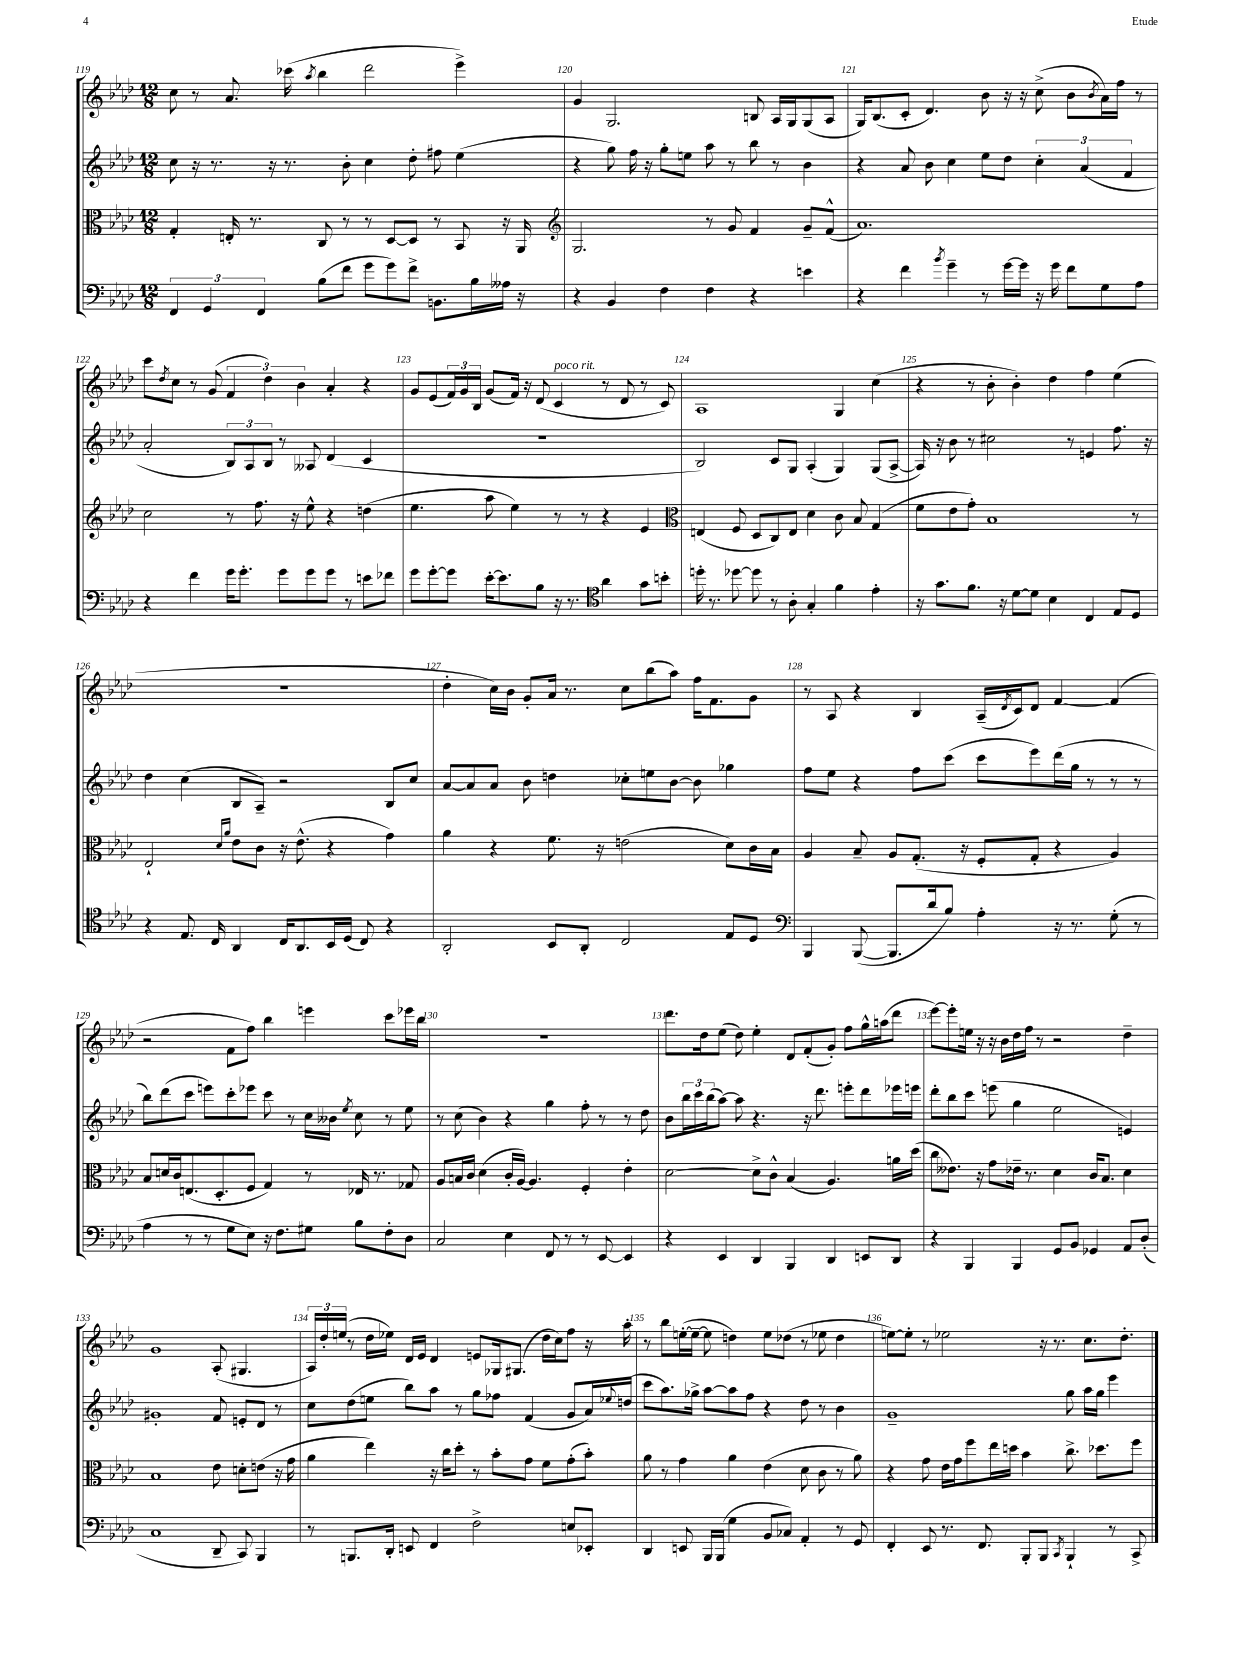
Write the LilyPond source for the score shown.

<<
\new StaffGroup <<
\new Staff = "s0" {
    \clef treble \key aes \major \numericTimeSignature \time 12/8
    c''8 r8 aes'8. ces'''16( \acciaccatura { aes''8 } bes''4 des'''2 ees'''4->) |
    g'4 g2. b8 aes16 g16 g8( aes8 |
    g16) bes8.( c'8-. des'4.) bes'8 r16 r16 c''8->( bes'8 \acciaccatura { bes'8 } aes'16) f''16 r8 |
    c'''8 \acciaccatura { des''8 } c''8 r8 g'8( \tuplet 3/2 { f'4 des''4) bes'4 } aes'4-. r4 |
    g'8 ees'8( \tuplet 3/2 { f'16) g'16 bes16 } g'8( f'16) r16 des'8( c'4^\markup { \italic "poco rit." } r8 des'8 r8 c'8) |
    aes1 g4 c''4( |
    r4 r8 bes'8-. bes'4-.) des''4 f''4 ees''4( |
    R1. |
    des''4-. c''16) bes'16 g'8-. aes'16 r8. c''8 bes''8( aes''8) f''16 f'8. g'8 |
    r8 aes8 r4 bes4 aes16--( \acciaccatura { des'8 } c'16) des'8 f'4~ f'4( |
    r2 f'8 f''8) bes''4 e'''4 c'''8 ees'''16 bes''16 |
    R1. |
    des'''8. des''16 ees''8( des''8) ees''4-. des'8 f'8-.( g'8-.) f''8 g''16-^ a''16( des'''8 |
    ees'''8~) ees'''8-. e''16 r16 r16 bes'16 des''16 f''16 r8 r2 des''4-- |
    g'1 aes8-.( gis4. |
    \tuplet 3/2 { aes16) des''16-. e''16( } r8 des''16 ees''16) des'16 ees'16 des'4 e'8 ges16 gis8.( des''16 c''16) f''8 r16 aes''16-. |
    r8 bes''8 e''16~-.( e''16~-- e''8 d''4) e''8 des''8( r8 ees''8 des''4 |
    e''8~) e''8-. r8 ees''2 r16 r8. c''8. des''8.-. \bar "|." |
}
\new Staff = "s1" {
    \clef treble \key aes \major \numericTimeSignature \time 12/8
    c''8 r16 r8. r16 r8. bes'8-. c''4 des''8-. fis''8 ees''4( |
    r4 g''8) f''16 r16 g''8-. e''8 aes''8 r8 bes''8 r8 bes'4 |
    r4 aes'8 bes'8 c''4 ees''8 des''8 \tuplet 3/2 { c''4-. aes'4( f'4 } |
    aes'2-. \tuplet 3/2 { bes8) aes8 bes8 } r8 aeses8 des'4( c'4 |
    R1. |
    bes2) c'8 g8 aes4-.( g4) g8( aes8~-> |
    aes16) r16 bes'8 r8 cis''2 r8 e'4 f''8. r16 |
    des''4 c''4( bes8 aes8--) r2 bes8 c''8 |
    aes'8~ aes'8 aes'8 bes'8 d''4 ces''8-. e''8 bes'8~ bes'8 ges''4 |
    f''8 ees''8 r4 f''8 c'''8( c'''8 ees'''8) des'''16( g''16 r8 r8 r8 |
    bes''8) des'''8( c'''8 e'''8) c'''8-. ees'''8 c'''8 r8 c''16 beses'16 \acciaccatura { ees''8 } c''8 r8 ees''8 |
    r8 c''8( bes'4) r4 g''4 f''8-. r8 r8 des''8 |
    bes'8 \tuplet 3/2 { bes''16 c'''16 bes''16( } aes''8~) aes''8 r4. r16 des'''8. e'''8-. des'''8 ees'''16 e'''16 |
    des'''8-. bes''8 c'''8 e'''8( g''4 ees''2 e'4) |
    gis'1-. f'8 e'8-. des'8 r8 |
    c''8 des''8( e''8 bes''8) aes''8 r8 g''8 fes''8 f'4( g'8 aes'16) \appoggiatura { ees''8 } d''16( |
    c'''8 aes''8.) ges''16-> aes''8~ aes''8 f''8 r4 des''8 r8 bes'4 |
    g'1-- g''8 aes''16 g''16 ees'''4 \bar "|." |
}
\new Staff = "s2" {
    \clef alto \key aes \major \numericTimeSignature \time 12/8
    g4-. e16-. r8. c8 r8 r8 des8~ des8 r8 bes,8 r16 aes,16 |
    \clef treble g2. r8 g'8 f'4 g'8-- f'8-^( |
    aes'1.) |
    c''2 r8 f''8. r16 ees''8-^ r4 d''4( |
    ees''4. aes''8 ees''4) r8 r8 r4 ees'4 |
    \clef alto e4( f8 des8 c8) e8 des'4 c'8 bes8 g4( |
    f'8 ees'8 g'8-.) bes1 r8 |
    ees2-! \grace { des'16 aes'16 } ees'8 c'8 r16 ees'8.-^( r4 g'4) |
    aes'4 r4 f'8. r16 e'2( des'8) c'16 bes16 |
    aes4 bes8-- aes8 g8.-.( r16 f8-. g8-. r4 aes4) |
    bes8 d'16 c'16 e8.( des8.-. f8 g4) r8 ees16 r8. ges8 |
    aes8 b16 c'16 des'4( c'16-. aes16~) aes4. f4-. ees'4-. |
    des'2~ des'8-> c'8-^ bes4( aes4.) a'16 des''16( |
    c''8 eeses'8.) r16 g'8 ees'16-- r8. des'4 c'16 bes8. des'4 |
    bes1 ees'8 d'8-. e'8( r16 g'16 |
    aes'4 ees''4) r16 c''16 des''8-. r8 bes'8-. g'8 f'8 g'8-.( bes'8-.) |
    aes'8 r8 g'4 aes'4 ees'4( des'8 c'8 r8 aes'8) |
    r4 g'8 ees'16 g'16 f''8 ees''16 d''16 bes'4 c''8.-> des''8. f''8 \bar "|." |
}
\new Staff = "s3" {
    \clef bass \key aes \major \numericTimeSignature \time 12/8
    \tuplet 3/2 { f,4 g,4 f,4 } bes8( f'8 g'8 g'8) f'8-> b,8. bes16 aeses16 r16 |
    r4 bes,4 f4 f4 r4 e'4 |
    r4 f'4 \acciaccatura { bes'8 } g'4-- r8 g'16~ g'16 r16 g'16 f'8 g8 aes8 |
    r4 f'4 g'16 g'8.-. g'8 g'8 g'8 r8 e'8 fes'8 |
    g'8 g'8~-. g'8 ees'16~-. ees'8. bes8 r16 r8. \clef tenor aes'4 g'8 b'8-. |
    d''16-. r8. des''8~ des''8 r8 aes8-. g4-. f'4 ees'4-. |
    r16 g'8. f'8. r16 des'8~ des'8 bes4 c4 ees8 des8 |
    r4 ees8. c16 aes,4 c16 aes,8. bes,16 des16( c8) r4 |
    aes,2-. bes,8 aes,8-. c2 ees8 des8 |
    \clef bass bes,,4 bes,,8~( bes,,8. des'16 bes8) aes4-. r16 r8. g8-.( r8 |
    aes4 r8 r8 g8 ees8) r16 f8. gis8 bes8 f8-. des8 |
    c2 ees4 f,8 r8 r8 ees,8~ ees,4 |
    r4 ees,4 des,4 bes,,4 des,4 e,8 des,8 |
    r4 bes,,4 bes,,4 g,8 bes,8 ges,4 aes,8 des8-.( |
    c1 des,8-- c,8) bes,,4 |
    r8 b,,8. des,16-. e,8 f,4 f2-> e8 ees,8-. |
    des,4 e,8 bes,,16 bes,,16( g4 bes,8 ces8) aes,4-. r8 g,8 |
    f,4-. ees,8 r8. f,8. bes,,8-. bes,,8 \acciaccatura { c,8 } bes,,4-! r8 c,8-> \bar "|." |
}
>>
>>
\layout { \context { \Score currentBarNumber = #119 \override BarNumber.break-visibility = ##(#f #t #t) barNumberVisibility = #all-bar-numbers-visible } }
